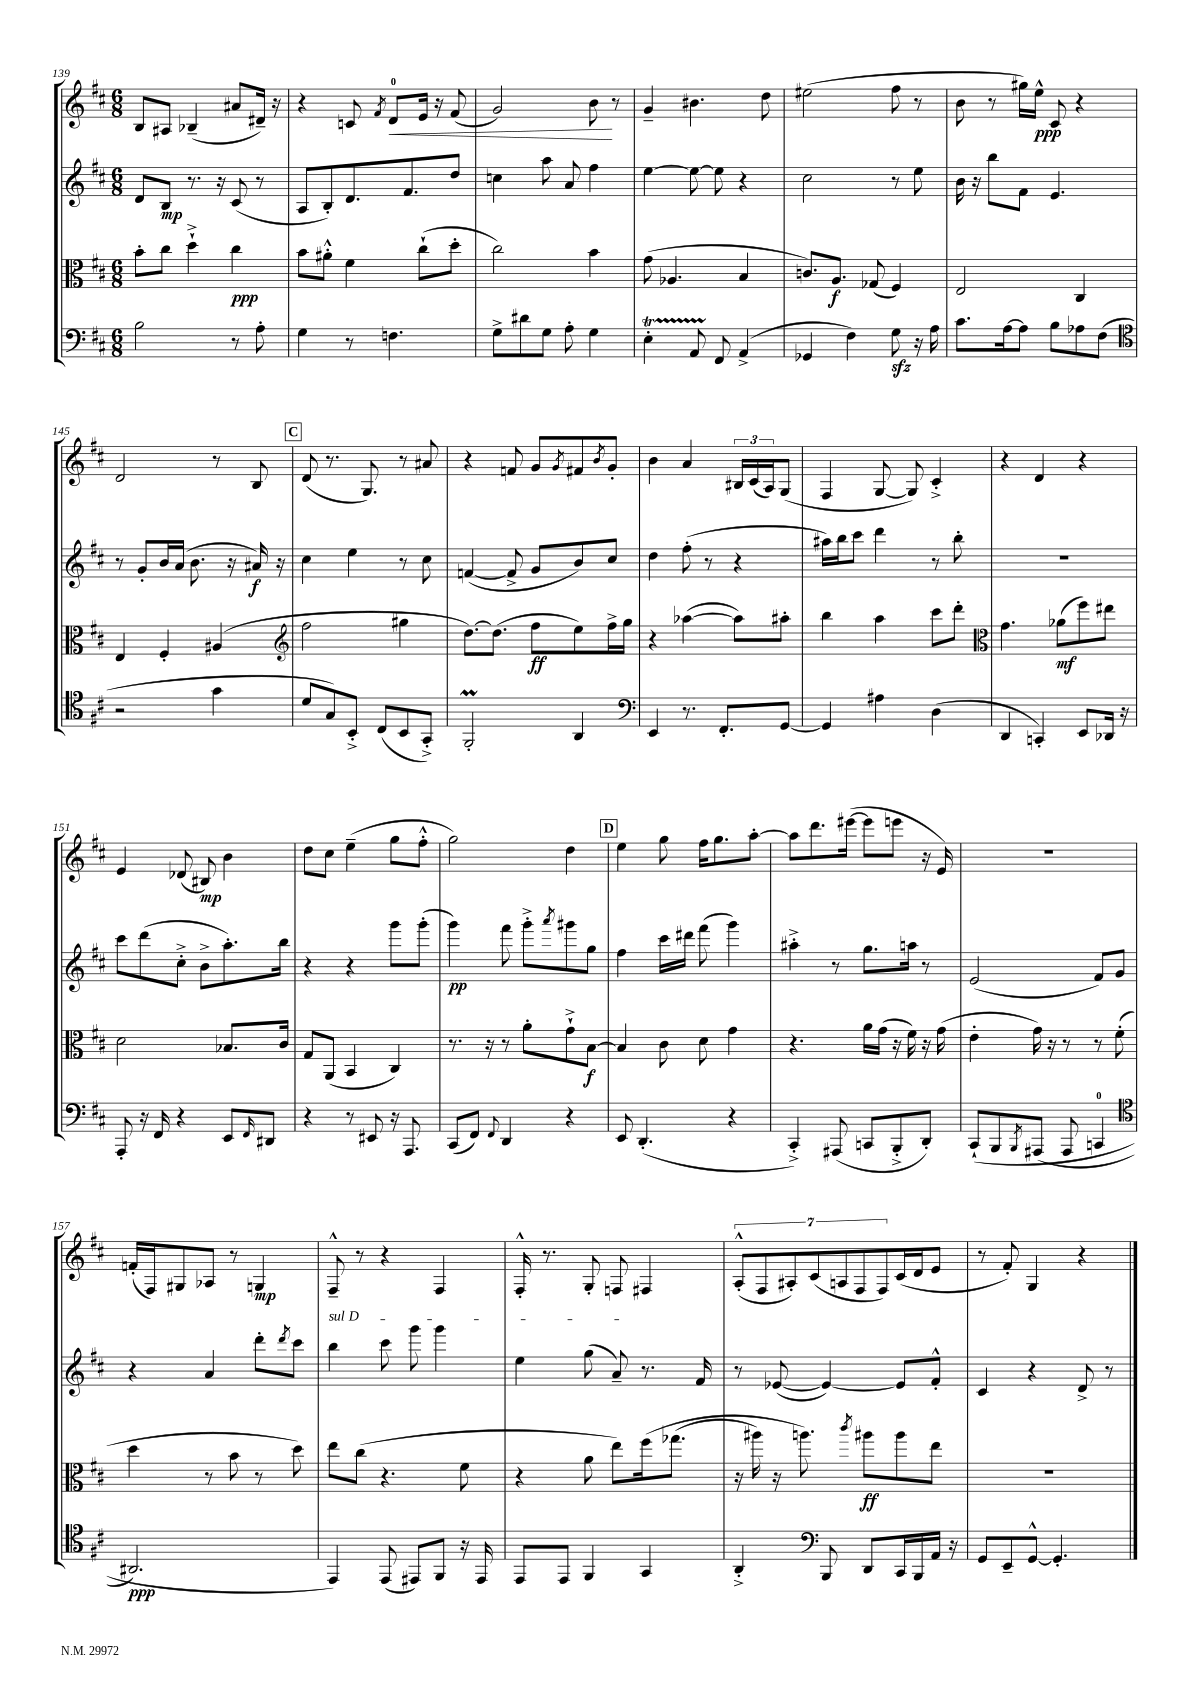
<<
\new StaffGroup <<
\new Staff = "s0" {
    \clef treble \key d \major \numericTimeSignature \time 6/8
    b8 ais8 bes4--( ais'8 dis'16--) r16 |
    r4 c'8 \acciaccatura { fis'8 } d'8-0\< e'16 r16 fis'8( |
    g'2) b'8\! r8 |
    g'4-- bis'4. d''8 |
    eis''2( fis''8 r8 |
    b'8 r8 gis''16) e''16-^\ppp cis'8 r4 |
    d'2 r8 b8 |
    \mark \markup { \box "C" } d'8( r8. g8.) r8 ais'8 |
    r4 f'8 g'8 \acciaccatura { g'8 } fis'8 \acciaccatura { b'8 } g'8-. |
    b'4 a'4 \tuplet 3/2 { bis16 cis'16( a16) } g8( |
    fis4 g8~ g8) cis'4-.-> |
    r4 d'4 r4 |
    e'4 des'8( bis8\mp) b'4 |
    d''8 cis''8 e''4--( g''8 fis''8-.-^ |
    g''2) d''4 |
    \mark \markup { \box "D" } e''4 g''8 fis''16 g''8. a''8~-. |
    a''8 d'''8. eis'''16~( eis'''8 e'''8 r16 e'16) |
    R2. |
    f'16-.( fis16) gis8 aes8 r8 g4\mp |
    fis8---^ r8 r4 fis4 |
    fis16-.-^ r8. g8-. f8 fis4 |
    \tuplet 7/4 { a8-.-^( fis8 ais8-.) cis'8( a8 fis8 fis8) } cis'16( d'16 e'8 |
    r8 fis'8-.) g4 r4 \bar "|." |
}
\new Staff = "s1" {
    \clef treble \key d \major \numericTimeSignature \time 6/8
    d'8 b8\mp r8. r16 cis'8( r8 |
    a8 b8-.) d'8. fis'8. d''8 |
    c''4 a''8 a'8 fis''4 |
    e''4~ e''8~ e''8 r4 |
    cis''2 r8 e''8 |
    b'16 r16 b''8 fis'8 e'4. |
    r8 g'8-. b'16 a'16( b'8. r16 ais'16\f) r16 |
    \mark \markup { \box "C" } cis''4 e''4 r8 cis''8 |
    f'4~( f'8-> g'8 b'8) cis''8 |
    d''4 fis''8-.( r8 r4 |
    ais''16) b''16 cis'''8 d'''4 r8 b''8-. |
    R2. |
    cis'''8 d'''8( cis''8-.-> b'8-> a''8.-.) b''16 |
    r4 r4 g'''8 g'''8-.( |
    g'''4\pp) fis'''8 g'''8-.-> \acciaccatura { a'''8 } gis'''8 g''8 |
    \mark \markup { \box "D" } fis''4 cis'''16 dis'''16 fis'''8( g'''4) |
    ais''4-.-> r8 g''8. a''16 r8 |
    e'2( fis'8) g'8 |
    r4 a'4 d'''8-. \acciaccatura { d'''8 } cis'''8 |
    \once \override TextSpanner.bound-details.left.text = \markup { \italic "sul D" } b''4\startTextSpan cis'''8 g'''8 g'''4 |
    e''4 g''8( a'8--\stopTextSpan) r8. fis'16 |
    r8 ees'8~( ees'4~) ees'8 fis'8-.-^ |
    cis'4 r4 d'8-> r8 \bar "|." |
}
\new Staff = "s2" {
    \clef alto \key d \major \numericTimeSignature \time 6/8
    b'8-. cis''8 d''4-!-> cis''4\ppp |
    b'8 ais'8-.-^ fis'4 cis''8-!( d''8-. |
    cis''2) b'4 |
    g'8( aes4. b4 |
    c'8.) a8.\f ges8( fis4) |
    e2 cis4 |
    e4 fis4-. ais4( |
    \mark \markup { \box "C" } \clef treble fis''2 gis''4 |
    d''8.~) d''8.( fis''8\ff e''8) fis''16-> g''16 |
    r4 aes''4~( aes''8) ais''8-. |
    b''4 a''4 cis'''8 d'''8-. |
    \clef alto g'4. aes'8\mf( fis''8) eis''8 |
    d'2 bes8. cis'16 |
    g8 a,8( b,4 cis4) |
    r8. r16 r8 a'8-. g'8-!-> b8~\f |
    \mark \markup { \box "D" } b4 cis'8 d'8 g'4 |
    r4. a'16 g'16( r16 fis'16) r16 g'16( |
    e'4-. g'16) r16 r8 r8 fis'8-.( |
    d''4 r8 b'8 r8 d''8) |
    e''8 cis''8( r4. fis'8 |
    r4 a'8 e''8) fis''16\( ges''8.( |
    r16 ais''16) r16 a''8.\) \acciaccatura { cis'''8 } ais''8\ff ais''8 e''8 |
    R2. \bar "|." |
}
\new Staff = "s3" {
    \clef bass \key d \major \numericTimeSignature \time 6/8
    b2 r8 a8-. |
    g4 r8 f4. |
    g8-> dis'8 g8 a8-. g4 |
    e4-.\startTrillSpan a,8 fis,8\stopTrillSpan a,4->( |
    ges,4 fis4) g8\sfz r16 a16 |
    cis'8. a16~ a8 b8 aes8 fis8( |
    \clef tenor r2 g'4 |
    \mark \markup { \box "C" } d'8 g8) b,8-.-> cis8( b,8 g,8-.->) |
    fis,2-.\prall a,4 |
    \clef bass e,4 r8. fis,8.-. g,8~ |
    g,4 ais4 d4( |
    d,4 c,4-.) e,8 des,16 r16 |
    a,,8-. r16 fis,16 r4 e,8 \grace { fis,16 } dis,8 |
    r4 r8 eis,8 r16 a,,8. |
    cis,8( fis,8) \appoggiatura { fis,8 } d,4 r4 |
    \mark \markup { \box "D" } e,8 d,4.-.( r4 |
    cis,4-.->) ais,,8( c,8 b,,8-.-> d,8-.) |
    cis,8-!\( b,,8 \acciaccatura { b,,8 } ais,,8( ais,,8 c,4-0 |
    \clef tenor ais,2.\ppp) |
    e,4\) e,8( eis,8) fis,8 r16 eis,16 |
    e,8 e,8 fis,4 g,4 |
    a,4-.-> \clef bass b,,8 d,8 cis,16 b,,16 a,16 r16 |
    g,8 e,8-- g,8~-^ g,4.-. \bar "|." |
}
>>
>>
\layout { \context { \Score currentBarNumber = #139 } }
